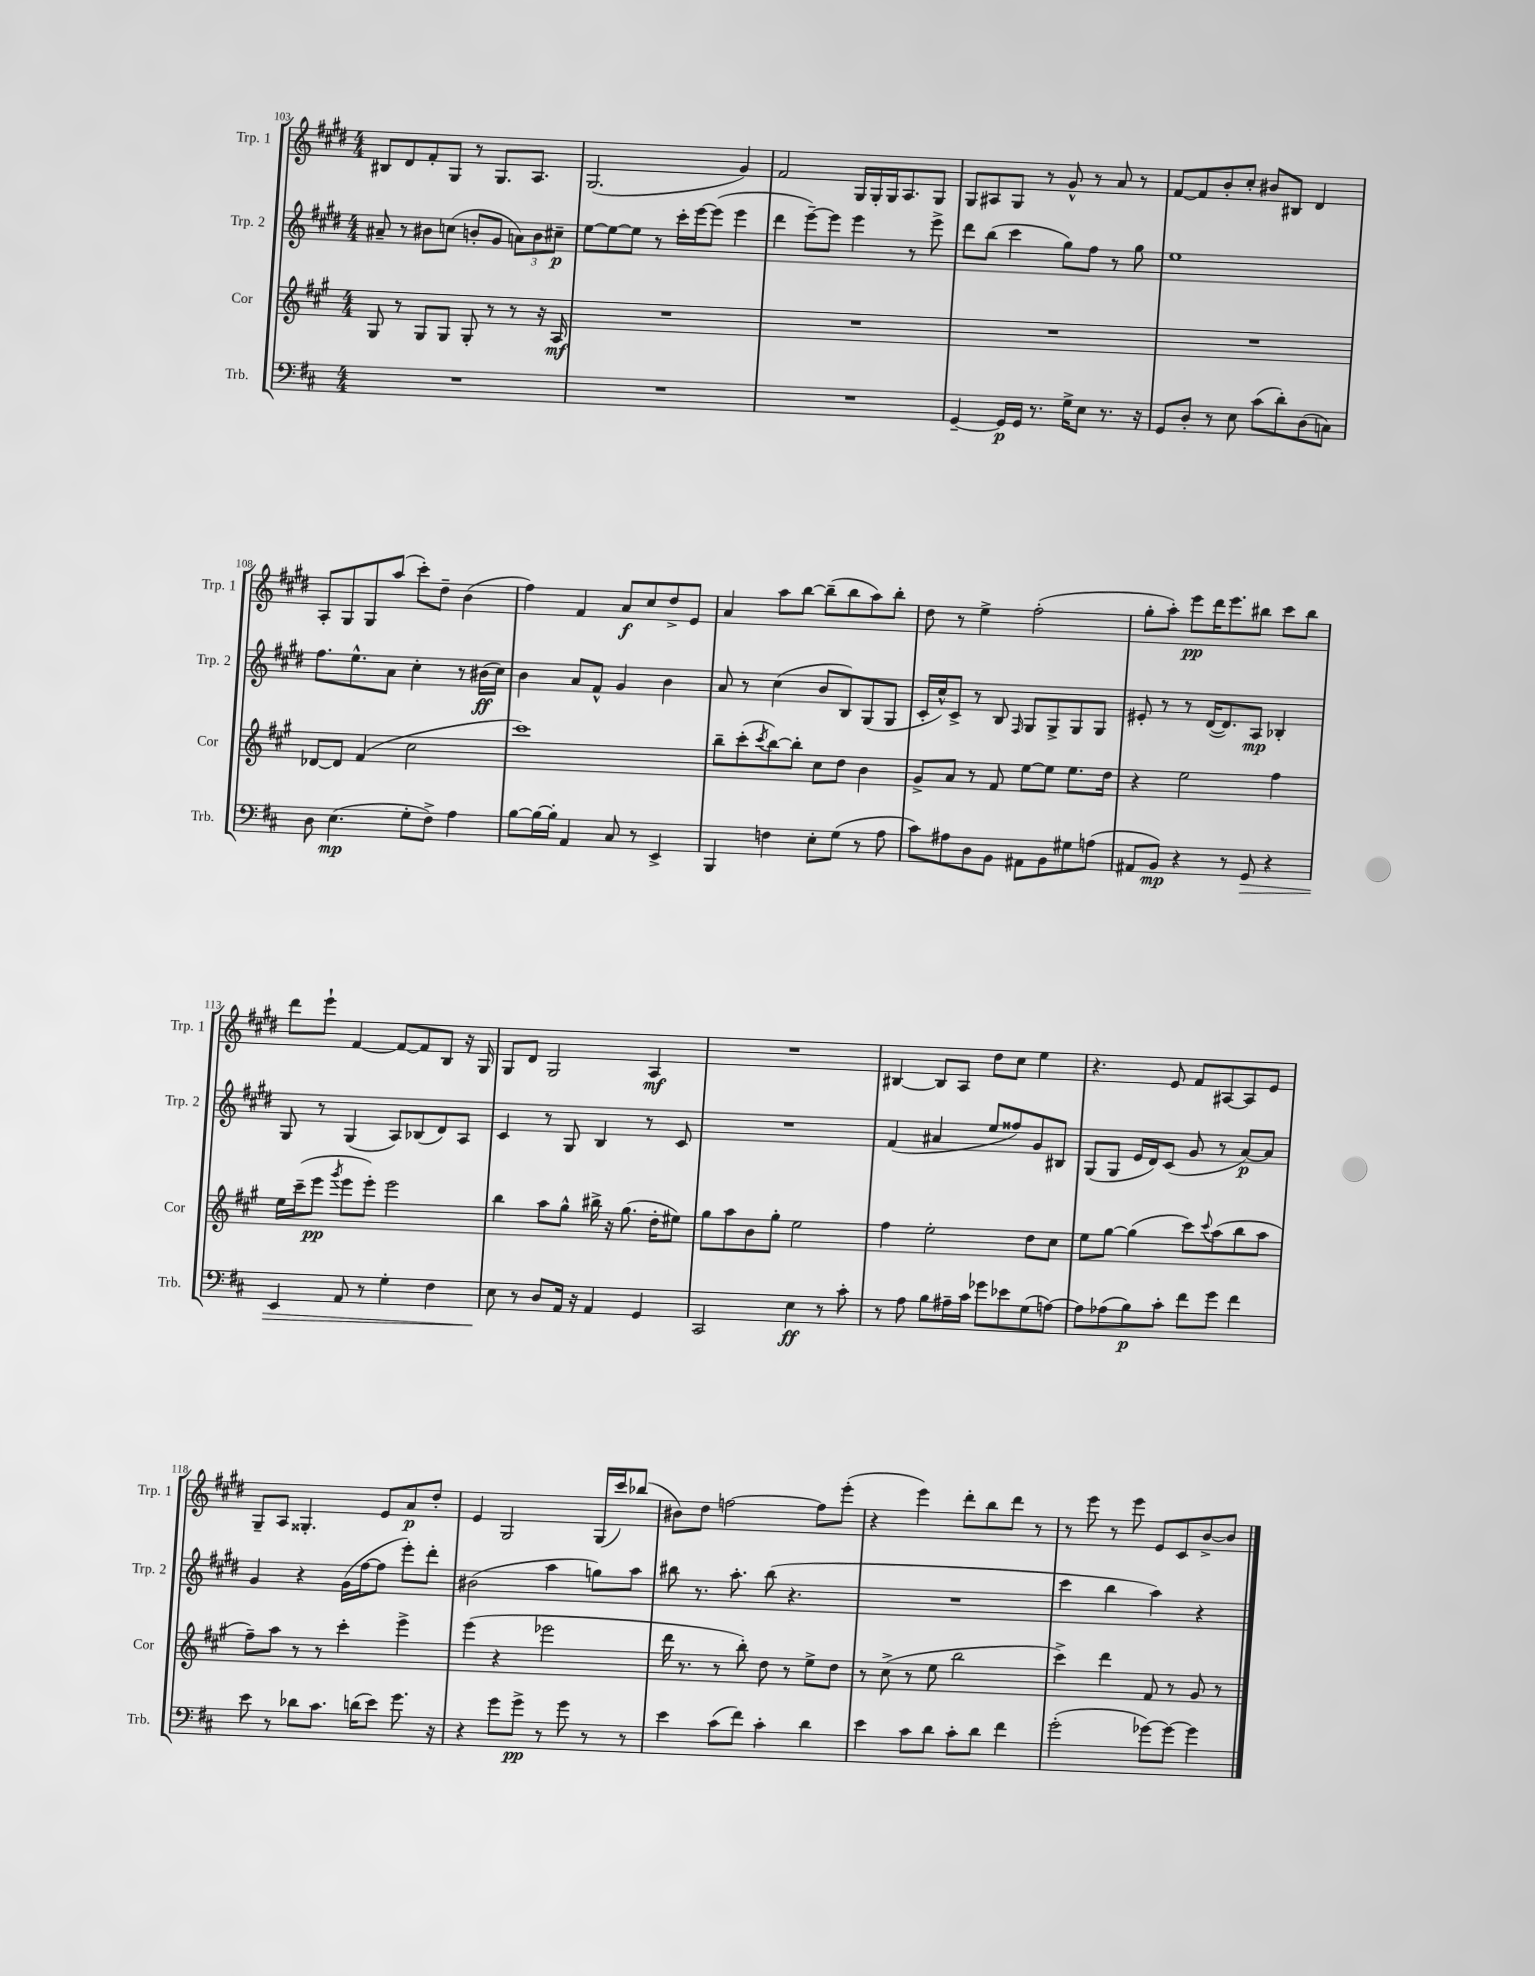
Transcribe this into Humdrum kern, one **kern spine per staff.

**kern	**kern	**kern	**kern
*staff4	*staff3	*staff2	*staff1
*clefF4	*clefG2	*clefG2	*clefG2
*k[f#c#]	*k[f#c#g#]	*k[f#c#g#d#]	*k[f#c#g#d#]
*M4/4	*M4/4	*M4/4	*M4/4
1r	8G#	8a#~	8B#
.	8r	8r	8d#
.	8G#	8b#	8f#'
.	8G#	(8cc	8G#
.	8G#'	8b'	8r
.	8r	8g#	8.G#
.	8r	12a)	.
.	.	.	8.A
.	.	12b	.
.	16r	.	.
.	.	12cc#~	.
.	16A	.	.
=	=	=	=
1r	1r	[8ee	(2.G#
.	.	8ee_	.
.	.	8ee]	.
.	.	8r	.
.	.	16ccc#'	.
.	.	[16eee	.
.	.	(8eee]	.
.	.	4eee	4g#)
=	=	=	=
1r	1r	4ddd#	2f#
.	.	[8eee~)	.
.	.	8eee]	.
.	.	4eee	16G#
.	.	.	16G#'
.	.	.	16G#
.	.	.	8.A
.	.	8r	.
.	.	8eee^	8G#
=	=	=	=
[4GG~	1r	8ddd#	8G#
.	.	(8bb	8A#
16GG]	.	4ccc#	8G#
16GG	.	.	.
8.r	.	.	8r
.	.	8gg#)	8g#^^
16G^	.	.	.
8E	.	8ff#	8r
8.r	.	8r	8a
.	.	8gg#	8r
16r	.	.	.
=	=	=	=
8GG	1r	1ee	[8f#
8D'	.	.	8f#]
8r	.	.	8b'
8E	.	.	8cc#'
(8c#	.	.	8b#
8d')	.	.	8B#
(8D	.	.	4d#
8C)	.	.	.
=	=	=	=
8D	[8d-	8.ff#	8A'
(4.E	8d-]	.	8G#
.	.	8.ee^^	.
.	(4f#	.	8G#
.	.	8a	(8aa
8G'	2cc#	4cc#'	8ccc#')
8F#^)	.	.	8dd#~
4A	.	8r	(4b
.	.	(16b#	.
.	.	16cc#)	.
=	=	=	=
[8B	1ccc#)	4b	4ff#)
16B_	.	.	.
16B']	.	.	.
4AA	.	8a	4f#
.	.	8f#^^	.
8C#	.	4g#	8a
8r	.	.	8cc#
4EE^	.	4b	8dd#^
.	.	.	8e
=	=	=	=
4BBB	8bb~	8a	4a
.	(8ccc#'	8r	.
.	8qccc#	.	.
4F	[8bb)	(4cc#	8aa
.	8bb']	.	[8bb
8E'	8cc#	8b	(8bb~]
(8G	8dd	8B)	8bb
8r	4b	(8G#	8aa)
8A	.	8G#	8bb'
=	=	=	=
8c#)	8g#^	16c#'	8dd#
.	.	16cc#^^)	.
8A#	8a	8c#^	8r
8D	8r	8r	4ee^
8BB	8f#	8B	.
.	.	16qqF#	.
8AA#	[8ee	8G#	(2ff#'
8BB	8ee]	8G#^	.
8G#	8.ee	8G#	.
(8A	.	8G#	.
.	16dd	.	.
=	=	=	=
8AA#	4r	8e#'	8gg#'
8BB)	.	8r	8aa')
4r	2ee	8r	8eee
.	.	([16d#	16ddd#
.	.	8.d#])	8.eee
8r	.	.	.
8GG	.	8A	8bb#
4r	4ff#	4B-'	8ccc#
.	.	.	8bb#
=	=	=	=
4EE	16ee	8G#	8ddd#
.	(16ccc#~	.	.
.	8eee	8r	8eee`
.	8qggg#	.	.
8AA	8eee	(4G#	[4f#
8r	8eee')	.	.
4G'	2eee	8A)	8f#_
.	.	(8B-	8f#]
4F#	.	8d#)	8B
.	.	8A	16r
.	.	.	16G#
=	=	=	=
8E	4bb	4c#	8G#
8r	.	.	8d#
8D	8aa	8r	2G#
16AA	8gg#^^	8G#	.
16r	.	.	.
4AA	16bb#^	4B	.
.	16r	.	.
.	(8.gg#	.	.
4GG	.	8r	4A
.	16dd'	.	.
.	8ee#)	8c#	.
=	=	=	=
2CC#	8gg#	1r	1r
.	8aa	.	.
.	8b	.	.
.	8gg#'	.	.
4E	2ee	.	.
8r	.	.	.
8c#'	.	.	.
=	=	=	=
8r	4ff#	(4f#	[4B#
8A	.	.	.
8B	2ee'	4a#	8B#]
16A#~	.	.	8A
16c#	.	.	.
8g-	.	8ee	8dd#
8e-	.	8ff##)	8cc#
(8G	8dd	8g#	4ee
[8A)	8cc#	8B#	.
=	=	=	=
8A]	8ee	(8G#	4.r
(8A-	[8gg#	8G#	.
8B)	(4gg#]	16e	.
.	.	16d#)	.
8c#'	.	(8c#	8e
8f#	8ccc#)	8g#	8f#
.	8qqccc#	.	.
8g	(8aa	8r	[8A#
4f#	8bb	[8a)	8A#]
.	8aa	8a]	8e
=	=	=	=
8e	8ff#~)	4g#	8G#~
8r	8aa	.	8A
8d-	8r	4r	4.G##'
8.c#	8r	.	.
.	4ccc#'	(16g#	.
(16d	.	[16ff#	.
8e)	.	8ff#]	8e
8.g	4eee^	8eee')	8a
.	.	8ddd#'	8dd#'
16r	.	.	.
=	=	=	=
4r	(4eee	(2b#	4e
8g	4r	.	2G#
8g^	.	.	.
8r	2eee-	4aa	.
8g	.	.	.
8r	.	8gg)	(16G#
.	.	.	16ccc#)
8r	.	8aa	(8bb-
=	=	=	=
4e	16ddd	8bb#	8b#)
.	8.r	.	.
.	.	8.r	8dd#
(8c#	8r	.	[2ff
.	.	8.aa'	.
8f#)	8bb')	.	.
4c#'	8dd	(8bb#	.
.	8r	4.r	.
4d	8ee^	.	8ff]
.	8dd	.	(8eee'
=	=	=	=
4e	8r	1r	4r
.	(8cc#^	.	.
8c#	8r	.	4eee)
8d	8ee	.	.
8c#'	2bb	.	8ddd#'
8d	.	.	8bb
4f#	.	.	8ddd#
.	.	.	8r
=	=	=	=
(2g'	4ccc#^)	4ccc#	8r
.	.	.	8eee
.	4ddd	4bb	8r
.	.	.	8eee
[8g-)	8f#	4aa)	8e
8g-_	8r	.	8c#
4g-]	8g#	4r	[8b^
.	8r	.	8b]
==	==	==	==
*-	*-	*-	*-
